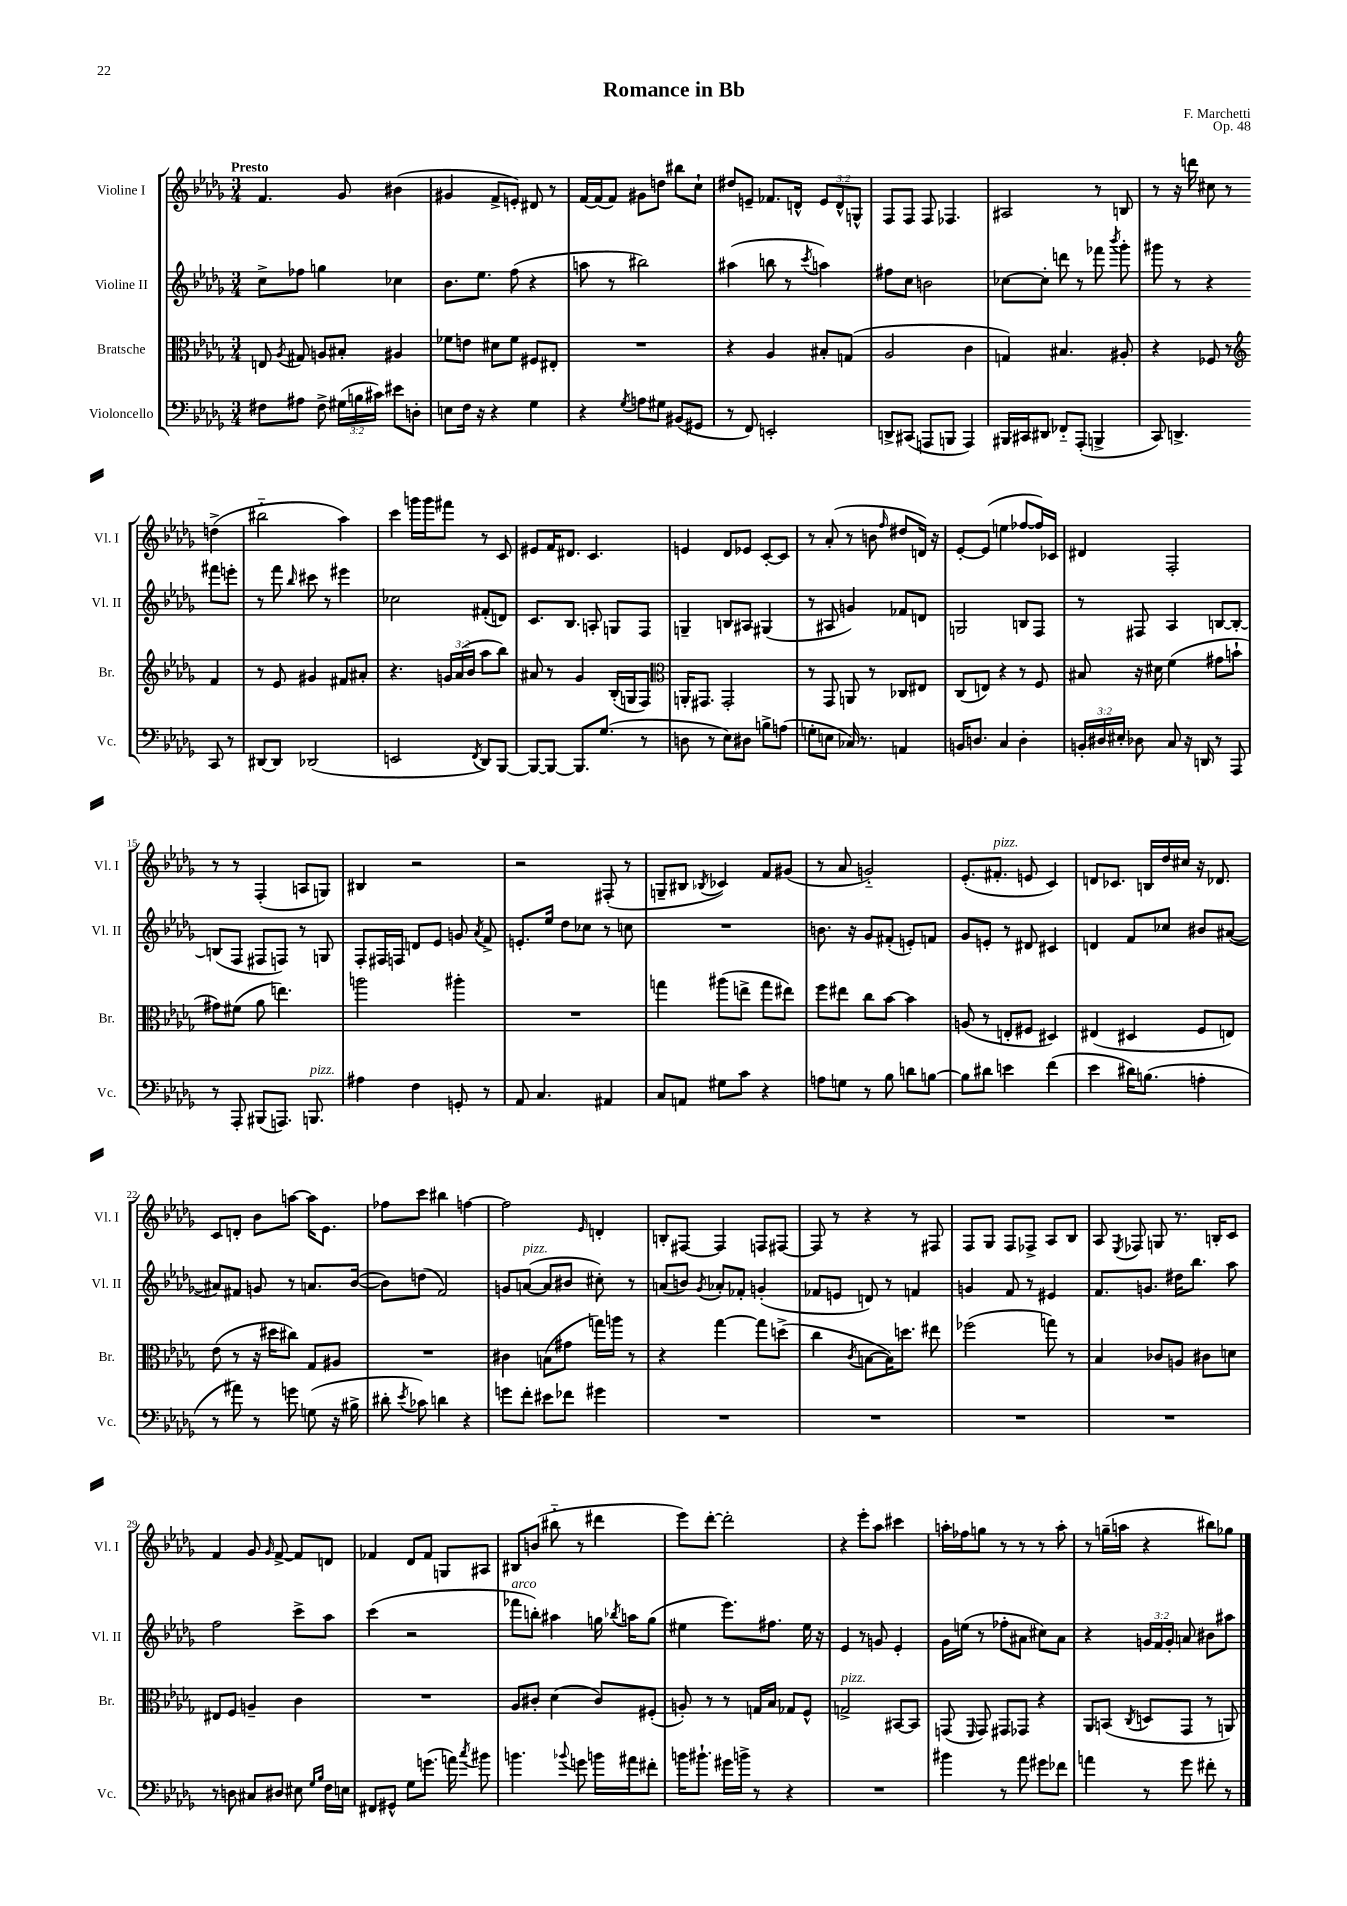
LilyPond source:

\header { title = "Romance in Bb" composer = "F. Marchetti" opus = "Op. 48" }
<<
\new StaffGroup <<
\new Staff = "s0" \with { instrumentName = "Violine I" shortInstrumentName = "Vl. I" } {
    \clef treble \key des \major \numericTimeSignature \time 3/4 \override Staff.TupletNumber.text = #tuplet-number::calc-fraction-text \tempo "Presto"
    \autoBeamOff f'4. ges'8 bis'4( |
    gis'4 f'8[-> e'8]-.) dis'8 r8 |
    f'16[~ f'16( f'8]) gis'8[ d''8] bis''8[ c''8]-! |
    dis''8[ e'8]-- fes'8.[ d'16]-^ \tuplet 3/2 { e'8[ d'8-^ g8]-^ } |
    f8[ f8] f8 fes4. |
    ais2 r8 b8 |
    r8 r16 d'''16 cis''8 r8 d''4->( |
    bis''2-_ aes''4) |
    c'''4 g'''16[ g'''16 fis'''8] r8 c'8 |
    eis'8[ f'16 dis'8.] c'4. |
    e'4 des'8[ ees'8] c'8[~-. c'8] |
    r8 aes'8-.( r8 b'8 \grace { f''16 } dis''8[ d'16]) r16 |
    ees'8[~-. ees'8]( e''4 fes''8[~ fes''16) ces'16] |
    dis'4 f2-. |
    r8 r8 f4-.( a8[ g8]) |
    bis4 r2 |
    r2 fis8-.( r8 |
    g8[-- bis8] \acciaccatura { bes8 } ces'4) f'8[ gis'8]( |
    r8 aes'8 g'2-_) |
    ees'8.[-.( fis'8.]-.^\markup { \italic "pizz." } e'8 c'4) |
    d'8[ ces'8.] b16[ des''16 cis''16] r16 des'8. |
    c'8[ d'8]-. bes'8[ a''8]~ a''16[ ees'8.] |
    fes''8[ c'''8] bis''4 f''4~ |
    f''2 \grace { ees'16 } d'4-. |
    b8[-. fis8]~ fis4 f8[ fis8]~ |
    fis8 r8 r4 r8 fis8 |
    f8[ ges8] f8[ fes8]-> aes8[ bes8] |
    aes8 \acciaccatura { ees8 } fes8 g8 r8. b16[-. c'8] |
    f'4 ges'8 \grace { ges'16 } f'8~-> f'8[ d'8] |
    fes'4 des'8[ fes'8] g8[ ais8] |
    bis8[ b'8]( bis''8-_ r8 dis'''4 |
    ees'''8[) des'''8]~-. des'''2-. |
    r4 ees'''8[-. aes''8] cis'''4 |
    a''16[-. fes''16 g''8] r8 r8 r8 a''8-. |
    r8 g''16[--( a''16] r4 bis''8[) ges''8] \bar "|." |
}
\new Staff = "s1" \with { instrumentName = "Violine II" shortInstrumentName = "Vl. II" } {
    \clef treble \key des \major \numericTimeSignature \time 3/4 \override Staff.TupletNumber.text = #tuplet-number::calc-fraction-text
    \autoBeamOff c''8[-> fes''8] g''4 ces''4 |
    bes'8.[ ees''8.] f''8( r4 |
    a''8 r8 bis''2) |
    ais''4( b''8 r8 \acciaccatura { c'''8 } a''4) |
    fis''8[ c''8] b'2 |
    ces''8[~ ces''8]-. d'''8 r8 fes'''8 \acciaccatura { bes'''8 } ges'''8-. |
    gis'''8 r8 r4 fis'''8[ e'''8]-. |
    r8 f'''8 \grace { bes''16 } cis'''8 r8 eis'''4 |
    ces''2 fis'8[-.( d'8]) |
    c'8.[ bes8.] a8-. g8[ f8] |
    g4-- b8[ ais8] gis4( |
    r8 ais8 g'4) fes'8[ d'8] |
    g2 b8[ f8] |
    r8 fis8 aes4 b8[~ b8]~-. |
    b8[( f8] fis8[ f8]) r8 g8 |
    f8[-. fis16 f16] d'8[ ees'8] g'8 \acciaccatura { aes'8 } f'8-> |
    e'8.[-. ees''16] des''8[ ces''8] r8 c''8 |
    R2. |
    b'8. r16 ges'8[ fis'8]-.( e'8[-.) f'8] |
    ges'8[ e'8]-. r8 dis'8 cis'4 |
    d'4 f'8[ ces''8] bis'8[ ais'8]~( |
    ais'8[) fis'8] g'8 r8 a'8.[ bes'16]~( |
    bes'8[) d''8]( f'2) |
    g'8[ a'8]~^\markup { \italic "pizz." }( a'8[ bis'8] cis''8-.) r8 |
    a'8[( b'8]) \acciaccatura { ges'8 } aes'8[-. fes'8]-. g'4-.( |
    fes'8[ e'8] d'8) r8 f'4 |
    g'4 f'8 r8 eis'4 |
    f'8.[ g'8.] dis''16[ bes''8.] aes''8 |
    f''2 c'''8[-> aes''8] |
    c'''4( r2 |
    fes'''8[^\markup { \italic "arco" } b''8]-.) ais''4 g''16 \acciaccatura { bes''8 } a''16[ g''8]( |
    eis''4 ees'''8.[) fis''8.] eis''16 r16 |
    ees'4 r8 g'8 ees'4-. |
    ges'16[ e''16]( r8 fes''8[-. ais'8] cis''8[) ais'8] |
    r4 \tuplet 3/2 { g'16[ f'16 g'16]-. } a'8 bis'8[ ais''8] \bar "|." |
}
\new Staff = "s2" \with { instrumentName = "Bratsche" shortInstrumentName = "Br." } {
    \clef alto \key des \major \numericTimeSignature \time 3/4 \override Staff.TupletNumber.text = #tuplet-number::calc-fraction-text
    \autoBeamOff e8 \acciaccatura { aes8 } gis8 a8[ bis8]-. ais4 |
    fes'8[ e'8] dis'8[ fes'8] fis8[ eis8]-. |
    R2. |
    r4 aes4 bis8[-. g8]( |
    aes2 c'4 |
    g4) bis4. ais8-. |
    r4 fes8 r8 \clef treble f'4 |
    r8 ees'8 gis'4 fis'8[ ais'8]-. |
    r4. \tuplet 3/2 { g'16[ aes'16( bes'16] } aes''8[ bes''8]) |
    ais'8 r8 ges'4 bes16[-.( g16 f8]) |
    \clef alto a,16[-. gis,8.] gis,2-. |
    r8 ges,8 a,8 r8 ces8[ eis8] |
    c8[( e8]) r4 r8 f8 |
    bis8 r16 dis'16 f'4( gis'8[ b'8]-! |
    gis'8[) fis'8]( aes'8 e''4.) |
    a''2 ais''4-. |
    R2. |
    g''4 ais''8[( e''8]-> g''8[ eis''8]) |
    f''8[ eis''8] c''8[ bes'8]~ bes'4 |
    a8( r8 e8[-. fis8] dis4) |
    eis4( dis4 f8[ e8]) |
    ees'8( r8 r16 dis''16[ cis''8]) ges8[ ais8] |
    R2. |
    cis'4 b8[( gis'8] g''16[) a''16] r8 |
    r4 ges''4~ ges''8[ d''8]->( |
    c''4 \acciaccatura { c'8 } b8[~ b16) d''8.] eis''8 |
    fes''2( g''8) r8 |
    bes4 ces'8[ a8] cis'8[ d'8] |
    eis8[ f8] a4-- c'4 |
    R2. |
    aes8[ cis'8]-. des'4( cis'8[) fis8]-.( |
    a8-.) r8 r8 g16[ bes16] ges8[ f8]-^ |
    g2->^\markup { \italic "pizz." } bis,8[~ bis,8] |
    g,8( \grace { f,16 } g,8) gis,8[ ges,8] r4 |
    aes,8[ b,8]( \acciaccatura { c8 } d8[ ges,8] r8 a,8) \bar "|." |
}
\new Staff = "s3" \with { instrumentName = "Violoncello" shortInstrumentName = "Vc." } {
    \clef bass \key des \major \numericTimeSignature \time 3/4 \override Staff.TupletNumber.text = #tuplet-number::calc-fraction-text
    \autoBeamOff fis8[ ais8] fis8-> \tuplet 3/2 { gis16[( b16 cis'16]) } eis'8[ d8]-. |
    e8[ f16] r16 r4 ges4 |
    r4 \acciaccatura { ges8 } a8[ gis8] bis,8[( gis,8] |
    r8 f,8) e,2-. |
    d,8[-> cis,8]( a,,8[ b,,8] a,,4) |
    bis,,16[ cis,16 dis,8] fes,8[-_ aes,,8]-.( b,,4-> |
    c,8) d,4.-> c,8 r8 |
    dis,8[~ dis,8] des,2( |
    e,2 \acciaccatura { f,8 } des,8[) bes,,8]~ |
    bes,,8[~ bes,,8]~ bes,,8.[ ges8.]( r8 |
    d8 r8 ees8[) dis8] b8[-> a8]( |
    g8[-. e8] ces16) r8. a,4 |
    b,16[ d8.] c4 d4-. |
    \tuplet 3/2 { b,16[-. dis16 eis16]-. } des8 c8 r16 d,16 r8 aes,,8 |
    r8 aes,,8-. bis,,8[( a,,8.]) b,,8.^\markup { \italic "pizz." } |
    ais4 f4 g,8-. r8 |
    aes,8 c4. ais,4 |
    c8[ a,8] gis8[ c'8] r4 |
    a8[ g8] r8 bes8 d'8[ b8]~ |
    b8[ dis'8] e'4 f'4( |
    ees'4 dis'16[) b8.]( a4-. |
    r8 ais'8) r8 g'8 g8( r16 bis16-> |
    dis'8-. \acciaccatura { ees'8 } ces'8) d'4 r4 |
    g'8[ f'8]-. eis'8[ fes'8] gis'4 |
    R2. |
    R2. |
    R2. |
    R2. |
    r8 d8 cis8[ dis8] eis8 \grace { ges16[ bes16] } f16[ e16] |
    fis,8[ gis,8]-^ ges8[ g'8.]( a'16) \acciaccatura { c''8 } bis'8 |
    b'4. \appoggiatura { bes'8 } g'8 b'16[ ais'16 fis'8]-. |
    b'16[ bis'8.]-! gis'16[ b'16]-> r8 r4 |
    R2. |
    bis'4 r8 aes'8 gis'8[ fes'8] |
    a'4 r8 ges'8 fis'8-. r8 \bar "|." |
}
>>
>>
